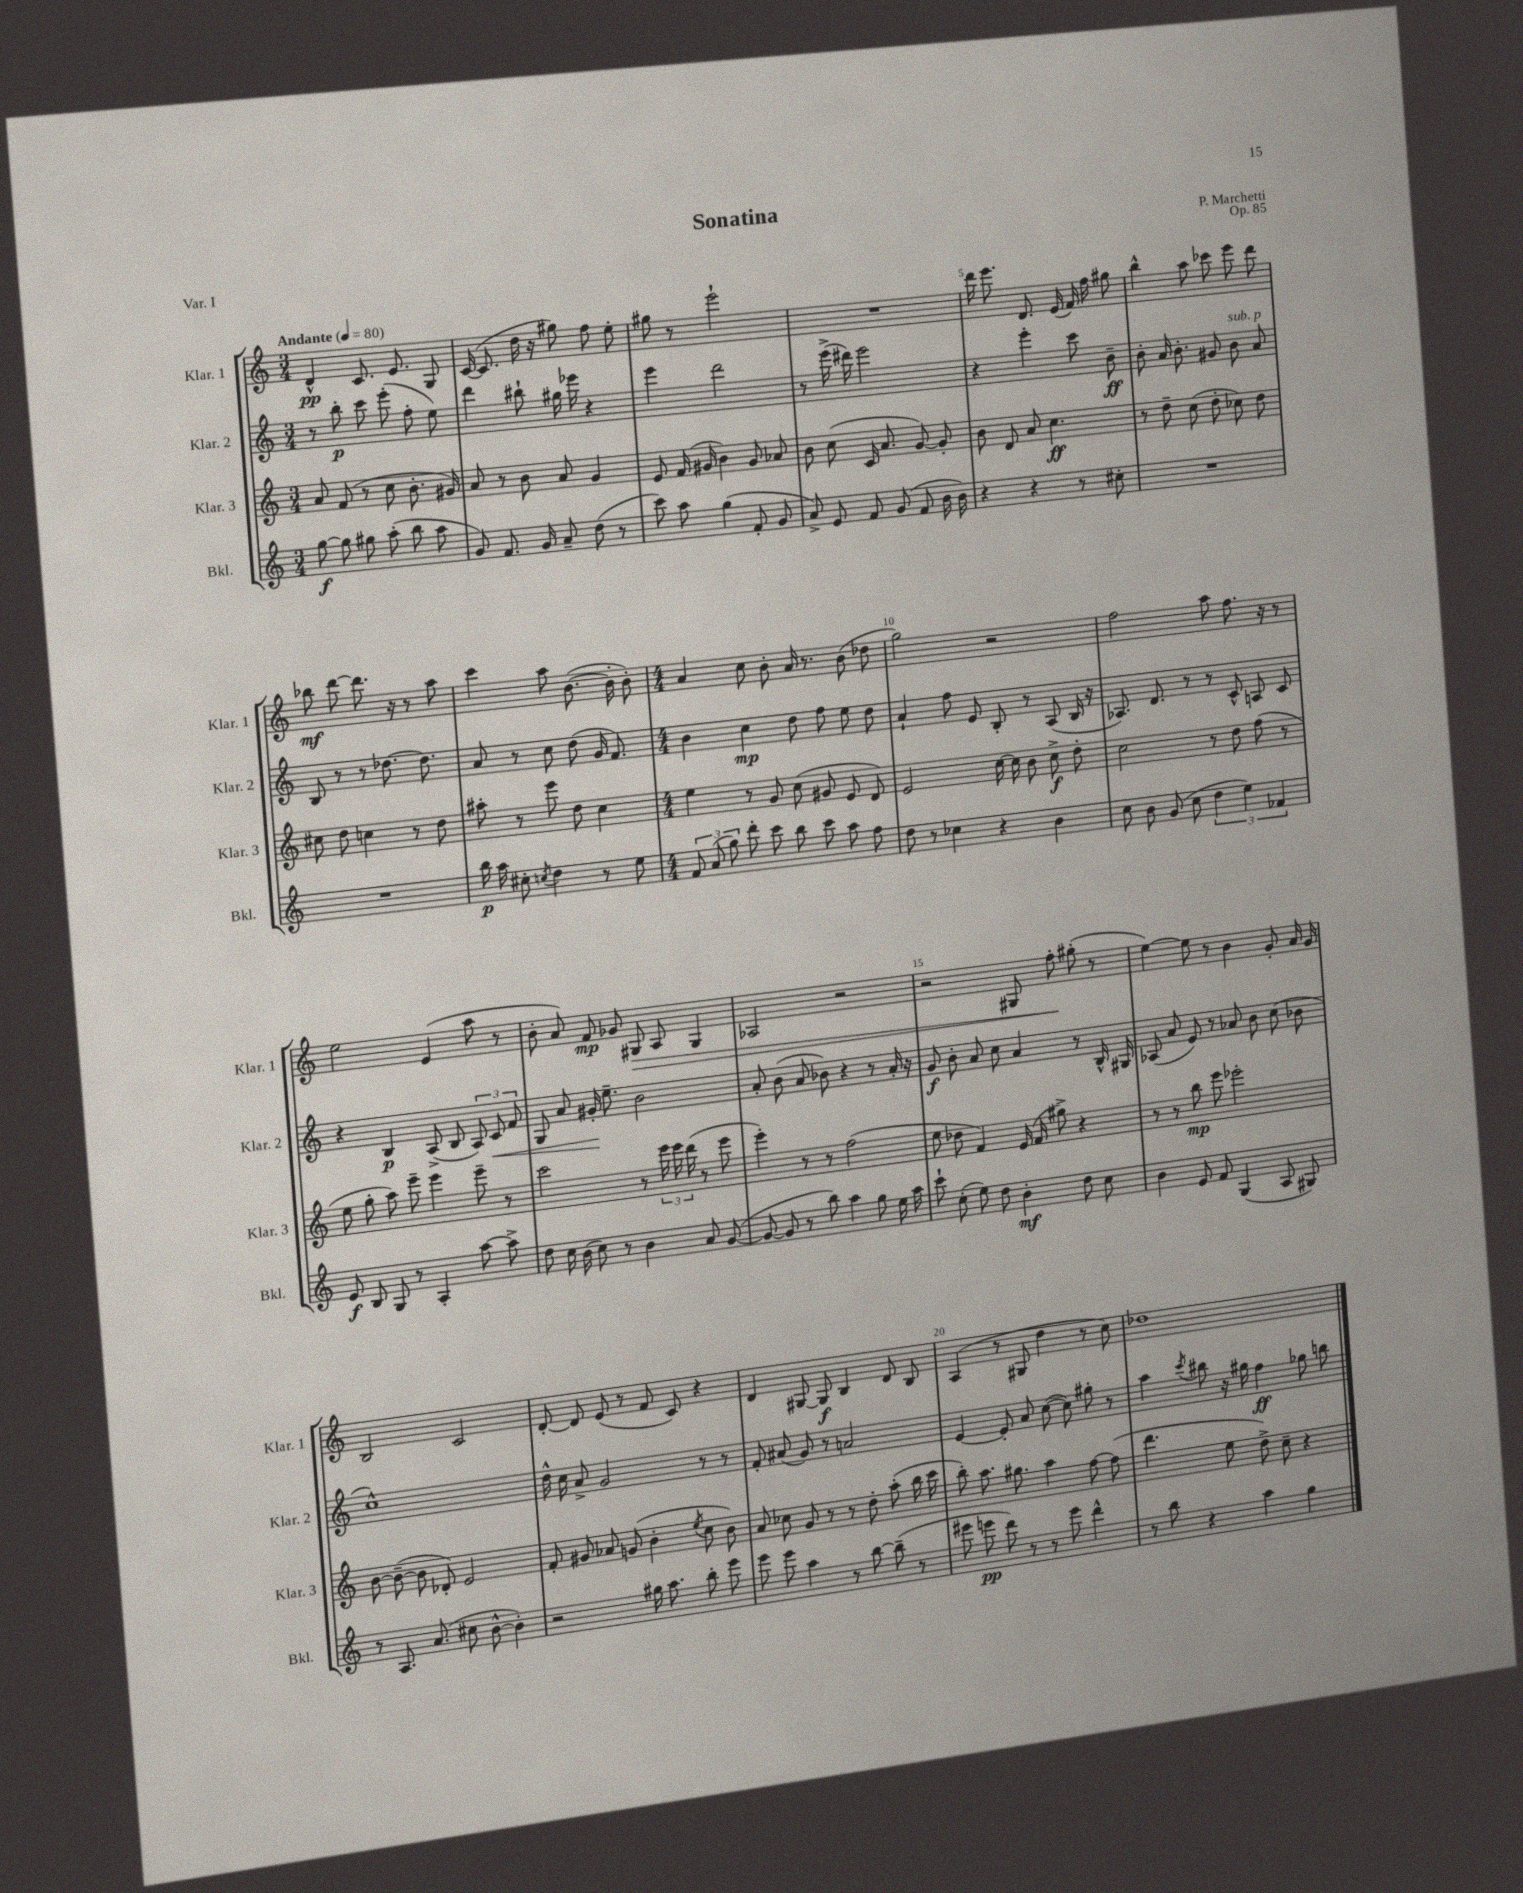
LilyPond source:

\header { title = "Sonatina" composer = "P. Marchetti" opus = "Op. 85" piece = "Var. I" }
<<
\new StaffGroup <<
\new Staff = "s0" \with { instrumentName = "Klar. 1" shortInstrumentName = "Klar. 1" } {
    \clef treble \key c \major \numericTimeSignature \time 3/4 \tempo "Andante" 4 = 80
    \autoBeamOff d'4-^\pp c'8. e'8. g8 |
    c'16~( c'8. d''16 r16 gis''8) f''8 e''8-. |
    gis''8 r8 e'''2-! |
    R2. |
    d'''16 e'''8. d'8. e'16( f'16) f''16 gis''8 |
    b''4-^ a''8 ces'''8 e'''8 d'''8 |
    bes''8\mf d'''8~ d'''8. r16 r8 a''8 |
    c'''4 a''8 b'8.~( b'16-. b'8-.) |
    \numericTimeSignature \time 4/4 a'4 c''8 b'8-. a'16 r8. b'8( des''8 |
    g''2) r2 |
    f''2 a''8 f''8. r16 r8 |
    e''2 e'4( a''8 r8 |
    b'8-. a'8) f'8\mp ges'8 gis8\> a8 gis4 |
    aes2 r2 |
    r2 gis8 f''8-.\! gis''8-.( r8 |
    e''4~) e''8 r8 b'4 g'8-. a'16 g'16 |
    b2 c'2 |
    d'8~-. d'8 e'8( r8 f'8 c'8) r4 |
    d'4 gis8~ gis8\f b4 d'8 b8 |
    a4( r8 gis8 d''4 r8 c''8) |
    des''1 \bar "|." |
}
\new Staff = "s1" \with { instrumentName = "Klar. 2" shortInstrumentName = "Klar. 2" } {
    \clef treble \key c \major \numericTimeSignature \time 3/4
    \autoBeamOff r8 b''8-.\p c'''8 e'''8-.( f''8-. e''8) |
    d'''4 bis''8-! gis''16 ees'''16 r4 |
    e'''4 d'''2 |
    r8 e'''16->( dis'''16) e'''2 |
    r4 e'''4-. c'''8 b'8--\ff |
    b'8-. a'16 b'8.-. gis'8 b'8^\markup { \italic "sub. p" } a'8 |
    b8 r8 r8 des''8.~ des''8. |
    a'8 r8 c''8 d''8( g'16 f'8.) |
    \numericTimeSignature \time 4/4 b'4 c''4\mp d''8 f''8 e''8 d''8 |
    a'4-! f''8 e'8 b8-. r8 a8( b16 r16 |
    aes8.) d'8. r8 r8 c'8-^ a8 c'8 |
    r4 b4\p a8->( b8 \tuplet 3/2 { a8) c'8\< f'8 } |
    g8 a'8 gis'16-.\! e''8.-- b'2 |
    a'8-. b'8( a'8 bes'8) r4 r8 a'16-. r16 |
    g'8\f b'8-. a'8 c''8 a'4 r8 b16-^ gis16 |
    aes8( a'8 e'8) r8 aes'8 b'8 c''8( bes'8 |
    c''1-^) |
    d''16-^ c''16 a'8-> g'2 r8 r8 |
    f'8-. ais'8( g'8) r8 a'2 |
    e'4~ e'8-. a'8 c''8~( c''8) gis''8-. r8 |
    a''4 \acciaccatura { c'''8 } bis''8 r16 gis''16 f''4\ff ges''8 b''8 \bar "|." |
}
\new Staff = "s2" \with { instrumentName = "Klar. 3" shortInstrumentName = "Klar. 3" } {
    \clef treble \key c \major \numericTimeSignature \time 3/4
    \autoBeamOff a'8 f'8( r8 c''8 b'8.-. gis'16) |
    a'8 r8 b'8 a'8 g'4 |
    e'8 f'16( gis'16 b'4) gis'8 aes'8 |
    b'8 c''8( c'16 a'8. g'8~) g'8-. |
    b'8 d'8 a'8 c''4.\ff |
    r8 d''8-- c''8( d''8-. ces''8) d''8 |
    cis''8 d''8 c''4 r8 d''8 |
    ais''8-. r8 e'''8 d''8 c''4 |
    \numericTimeSignature \time 4/4 e''4 r8 g'8 c''8( gis'8 e'8 d'8) |
    e'2 c''16~ c''16 b'8 c''8->\f d''8-. |
    c''2 r8 d''8 f''8( r8 |
    e''8 g''8-. a''8) e'''8-- e'''4 e'''8-- r8 |
    c'''2 r8 \tuplet 3/2 { e'''16 e'''16 d'''16( } r8 e'''8 |
    e'''4-.) r8 r8 f''2( |
    e''8 des''8 f'4) e'16( f'16 gis''8->) r4 |
    r8 r8 b''8\mp e'''8 ees'''2-. |
    b'8~ b'8~--( b'8 des'8-.) e'2 |
    f'8-. gis'8 aes'8 g'8( b'4-. \acciaccatura { e''8 } c''8 b'8) |
    a'8 ces''8 g'8 r8 r8 d''8-. a''8-.( b''16 c'''16 |
    b''8-.) a''8. gis''8. a''4 f''8~ f''8( |
    d'''4. e''8 d''8->) c''8-- r4 \bar "|." |
}
\new Staff = "s3" \with { instrumentName = "Bkl." shortInstrumentName = "Bkl." } {
    \clef treble \key c \major \numericTimeSignature \time 3/4
    \autoBeamOff g''8~\f g''8 gis''8 a''8-.( b''8 a''8 |
    g'8) f'8. g'16 a'8-- d''8( r8 |
    c'''8) a''8 g''4( f'8-. g'8 |
    a'8->) e'8 f'8 g'8( f'8 b'16 b'16) |
    r4 r4 r8 cis''8-. |
    R2. |
    R2. |
    b''16\p a''16 cis''8-. \acciaccatura { c''8 } d''4 r8 e''8 |
    \numericTimeSignature \time 4/4 \tuplet 3/2 { f'8 a'8( g''8) } d'''8-. c'''8 b''8 c'''8 a''8 f''8 |
    d''8 r8 ces''4 r4 b'4 |
    c''8 b'8 g'8( c''8 \tuplet 3/2 { d''4 e''4) fes'4 } |
    e'8\f b8 g8 r8 a4-. a''8~ a''8-> |
    d''8 c''16 b'16( c''8) r8 b'4 a'8 g'8~( |
    g'8~ g'8 r8 b''8) a''4 g''8 e''16 a''16 |
    c'''8-! c''8-.( e''8) d''8 b'4-.\mf d''8 c''8 |
    b'4 e'8 f'8 g4( a8 gis8) |
    r8 a8. a'8.( cis''8 b'8~-^ b'4-.) |
    r2 gis''16 a''8. b''8-. e'''8 |
    e'''8 e'''8 a''4 r8 b''8~ b''8--( r8 |
    eis'''8 e'''8\pp d'''8) r8 r8 e'''8 d'''4-^ |
    r8 b''8 r4 a''4 g''4 \bar "|." |
}
>>
>>
\layout { \context { \Score \override BarNumber.break-visibility = ##(#f #t #t) barNumberVisibility = #(every-nth-bar-number-visible 5) } }
